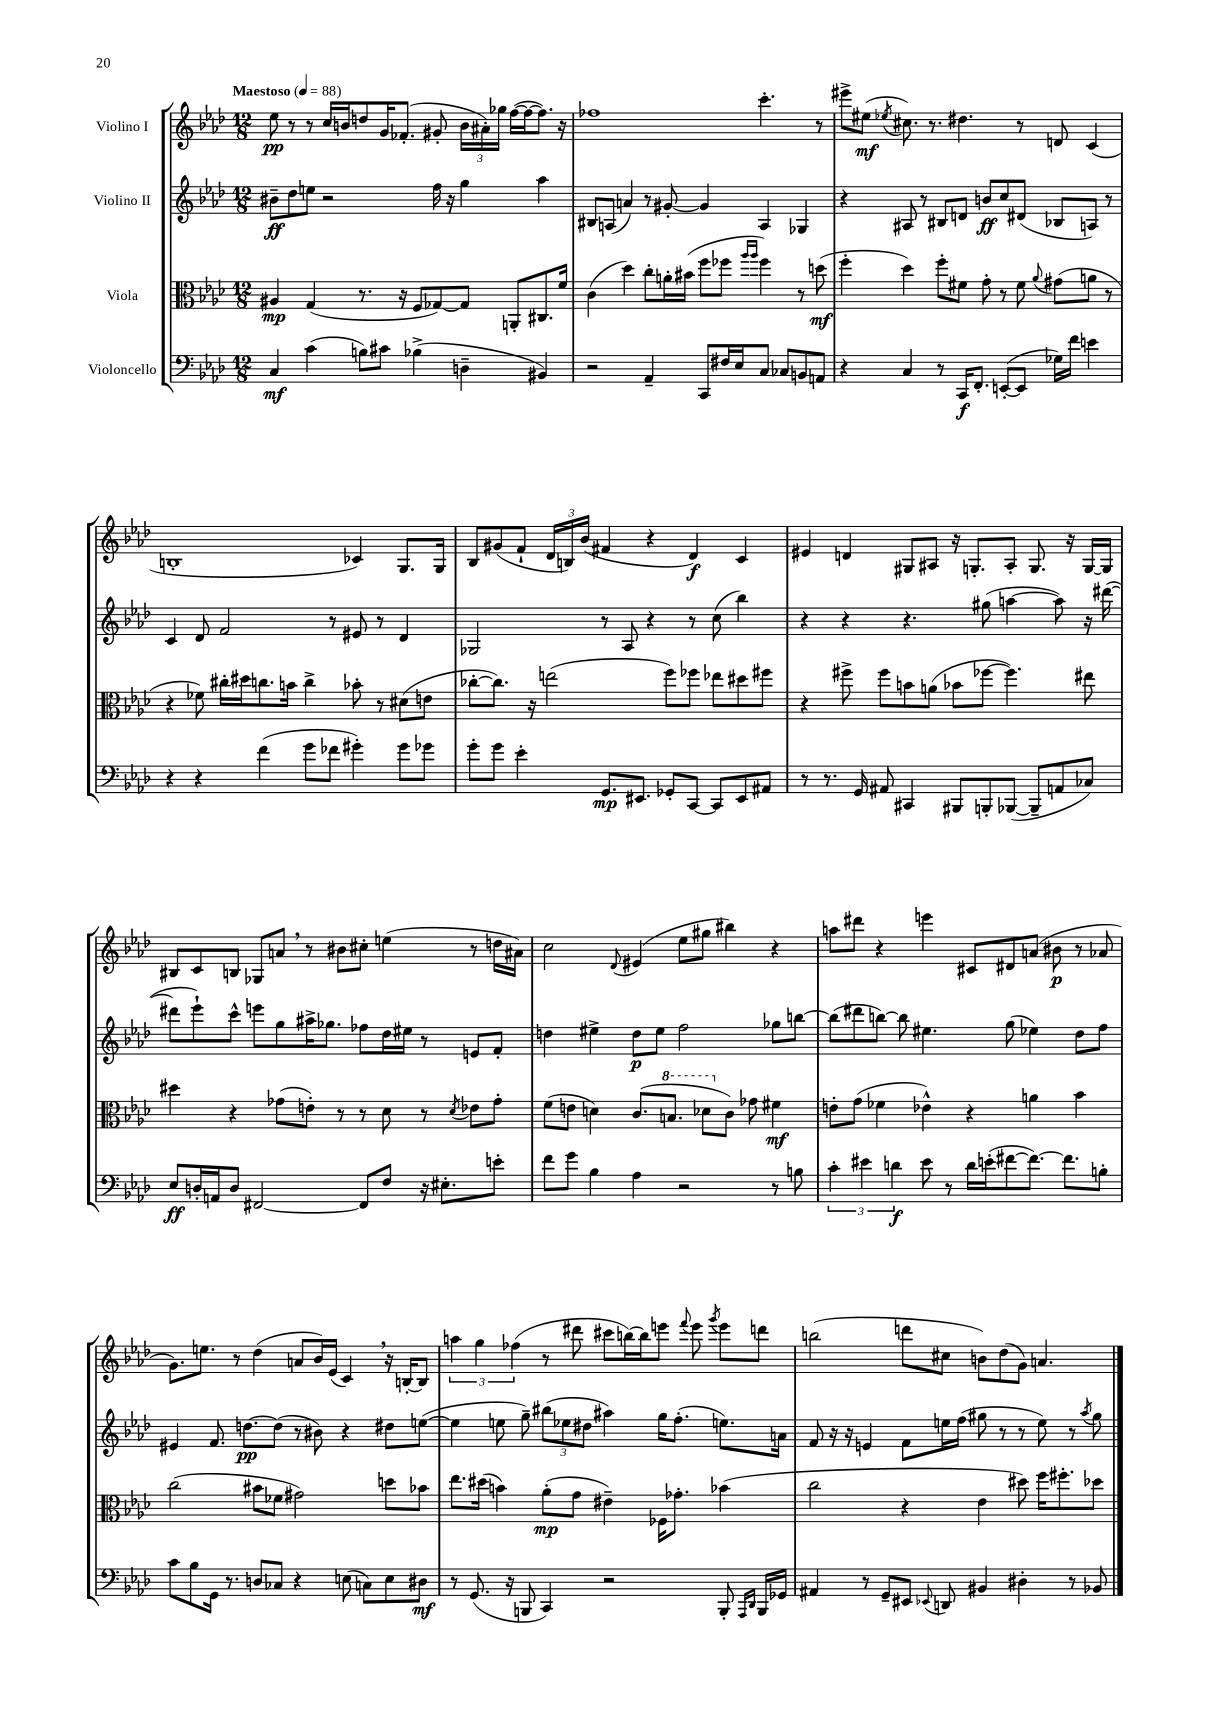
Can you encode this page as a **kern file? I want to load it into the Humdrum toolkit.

**kern	**kern	**kern	**kern
*staff4	*staff3	*staff2	*staff1
*clefF4	*clefC3	*clefG2	*clefG2
*k[b-e-a-d-]	*k[b-e-a-d-]	*k[b-e-a-d-]	*k[b-e-a-d-]
*M12/8	*M12/8	*M12/8	*M12/8
*MM88	*MM88	*MM88	*MM88
4C/	4A#/	8b#~\L	8ee-\
.	.	8dd-\	8r
(4c\	(4G/	8ee\J	8r
.	.	2r	16cc/LL
.	.	.	16b/J
8B\L)	8.r	.	8dd/
8c#\J	.	.	16g/K
.	16r	.	(8.f-'/J
(4B-^\	8F/L	.	.
.	[8G-/)	16ff\	8g#'/
.	.	16r	.
4D~\	8G-/]J	4gg\	24b\LL
.	.	.	24a#'\)
.	.	.	24gg-\JJ
.	8AA'/L	.	([16ff\LL
.	.	.	16ff\_J
4BB#/)	8.C#/	4aa-\	8.ff\]J)
.	16f/Jk	.	16r
=	=	=	=
2r	(4c\	8B#/L	1ff-
.	.	(8A/J	.
.	4dd-\)	4a/)	.
4AA-~/	8cc'\L	8r	.
.	16a'\L	[8g#'/	.
.	(16b#\JJ	.	.
8CC/L	8ff\L	4g#/]	.
16F#/L	8ff-\J	.	.
16E-/J	.	.	.
.	16qqaa-/LL	.	.
.	16qqaa-/JJ	.	.
8C/J	4ff-\)	4A/	4.ccc'\
8C-/L	.	.	.
8BB/	8r	4G-/	.
8AA/J	(8dd\	.	8r
=	=	=	=
4r	4ff'\	4r	8eee#^\L
.	.	.	(8ee#\J
.	.	.	8qee-/
4C/	4dd-\)	8A#/	8.cc#\)
.	.	8r	.
.	.	.	8.r
8r	8ff'\L	8B#/L	.
16CC/LK	8f#\J	8d/J	4.dd#\
8.FF'/J	.	.	.
.	8g'\	8b/L	.
([8EE'/L	8r	8cc/	.
8EE/]J	8f#\	(8d#/J	8r
.	8qqa-/	.	.
16G-\LL)	(8g#\L	8B-/L	8d/
16f\JJ	.	.	.
4e\	8a\J	8A/J)	(4c/
.	8r	8r	.
=	=	=	=
4r	4r	4c/	1B'
4r	8f-\)	8d-/	.
.	16cc#'\LL	2f/	.
.	16dd#\J	.	.
(4f\	8.cc\	.	.
.	16b\Jk	.	.
8g\L	4cc^\	.	.
8f-\J	.	8r	.
4g#'\)	8b-'\	8e#/	4c-/)
.	8r	8r	.
8g#\L	(8d#\L	4d-/	8.G/L
8g-\J	8e\J	.	.
.	.	.	16G/Jk
=	=	=	=
8g'\L	[8cc-'\L	2G-/	8B-/L
8g\J	8.cc-\]J)	.	(8g#/
4e-'\	.	.	8f`/J
.	16r	.	.
.	(2ee\	.	24d-/LL
.	.	.	24B/)
.	.	.	(24b-/JJ
8.GG/L	.	8r	4f#/
.	.	8A-/	.
8.EE#/J	.	.	.
.	.	4r	4r
8GG-'/L	8ff\L)	.	.
[8CC/J	8ff-\J	8r	4d-/)
8CC/]L	8ee-\L	(8cc\	.
8EE#/	8dd#\	4bb-\)	4c/
8AA#/J	8ff#\J	.	.
=	=	=	=
8r	4r	4r	4e#/
8.r	.	.	.
.	8ff#^\	4r	4d/
16GG/	.	.	.
8AA#/	8ff#\L	.	.
4CC#/	8b\	4.r	8G#/L
.	(8a\J	.	8A#/J
8BBB#/L	8b-\L	.	16r
.	.	.	8.G'/L
8BBB'/	[8ff-\J	(8gg#\	.
([8BBB-/J	4.ff-\])	[4aa\	8A#'/J
8BBB-~/]L	.	.	8.G/
8AA/	.	8aa\])	.
.	.	.	16r
8C-/J)	8ee#\	16r	[16G/LL
.	.	([16ddd#\	16G/]JJ
=	=	=	=
8E-/L	4dd#\	8ddd#\]L	8B#/L
16D'/L	.	8eee-`\)	8c/
16AA/J	.	.	.
8D/J	4r	8ccc^^\J	8B/J
[2FF#/	.	8eee\L	8G-/L
.	(8g-\L	8gg\	8a/J
.	8e'\J)	16aa#^\K	8r
.	.	8.gg-\J	.
.	8r	.	8b#\L
8FF#/]L	8r	8ff-\L	8cc#'\J
8F/J	8d-\	16dd-\L	(4ee\
.	.	16ee#\JJ	.
16r	8r	8r	.
8.E#'\L	.	.	.
.	8qd-/	.	.
.	8e-\L	8e/L	8r
8e'\J	8g-'\J	8f'/J	16dd\LL
.	.	.	16a#\JJ)
=	=	=	=
8f\L	(8f\L	4dd\	2cc\
8g\J	8e\J	.	.
4B-\	4d\)	4ee#^\	.
.	.	.	8qqd-/
4A-\	(8.c/L	8dd\L	(4e#/
.	.	8ee#\J	.
.	8.b/J	.	.
2r	.	2ff\	8ee-\L
.	8dd-\L	.	8gg#\J
.	8c\J)	.	4bb#\)
.	8g-\	.	.
8r	4f#\	8gg-\L	4r
8B\	.	[8bb\J	.
=	=	=	=
6c'\	8e'\L	(8bb\]L	8aa\L
.	(8g\J	8ddd#\	8ddd#\J
6e#\	.	.	.
.	4f-\	[8bb\J)	4r
6d\	.	.	.
.	.	8bb\]	.
8e#\	4e-^^\)	4.ee#\	4eee\
8r	.	.	.
16d\LL	4r	.	8c#/L
(16e'\J	.	.	.
[8f#\	.	(8gg\	8d#/
8.f#\_J)	4a\	4ee-\)	(8a/J
.	.	.	8b#\
8.f#\]L	.	.	.
.	4b-\	8dd-\L	8r
8B'\J	.	8ff\J	8a-/
=	=	=	=
8c\L	(2cc\	4e#/	8.g\L)
8B-\	.	.	.
.	.	.	8.ee\J
16GG\Jk	.	8.f/	.
8.r	.	.	.
.	.	.	8r
.	.	[8.dd\L	.
8D/L	8b#\L	.	(4dd-\
8C-/J	8f-\J	(8dd\]J	.
4r	2g#\)	8r	8a/L
.	.	8b#\)	16b-/L)
.	.	.	(16e-/JJ
(8E\	.	4r	4c/)
8C\L)	.	.	.
8E\	8dd\L	8dd#\L	16r
.	.	.	[16B'/LK
8D#\J	8b-\J	([8ee\J	8B/]J
=	=	=	=
8r	8.ee-\L	4ee\]	6aa\
(8.GG/	.	.	.
.	.	.	6gg\
.	(16dd#\Jk	.	.
.	4b\)	8ee\	.
16r	.	.	.
.	.	.	(6ff-\
8BBB/	.	8gg~\)	.
4CC/)	(8a-'\L	(12bb#\L	8r
.	.	12ee-\	.
.	8g\J	.	8ddd#\
.	.	12dd#\J	.
2r	4e#~\)	4aa#\)	8ccc#\L
.	.	.	[16bb\L)
.	.	.	16bb\]J
.	16F-\LK	16gg\LK	8eee\J
.	8.g-'\J	(8.ff'\J	.
.	.	.	8qqfff/
.	.	.	8eee\
.	.	.	8qggg/
8BBB'/	(4b-\	8.ee\L)	8eee\L
16qqAAA-/LL	.	.	.
16qqDD-/JJ	.	.	.
16BBB/LL	.	.	8ddd\J
16GG-/JJ	.	16a\Jk	.
=	=	=	=
4AA#/	2cc\	8f/	(2bb\
.	.	16r	.
.	.	16r	.
8r	.	4e/	.
8GG~/L	.	.	.
8EE#/J	4r	8f\L	8ddd\L
8qqEE-/	.	.	.
8DD/	.	16ee\L	8cc#\J
.	.	(16ff\JJ	.
4BB#/	4e-\	8gg#\	8b\L)
.	.	8r	(8dd-\
4D#'\	8dd#\)	8r	8g\J)
.	16ff\LK	8ee\)	4.a/
.	8.ff#'\	.	.
8r	.	8r	.
.	.	8qaa-/	.
8BB-/	8dd-\J	8gg#\	.
==	==	==	==
*-	*-	*-	*-
